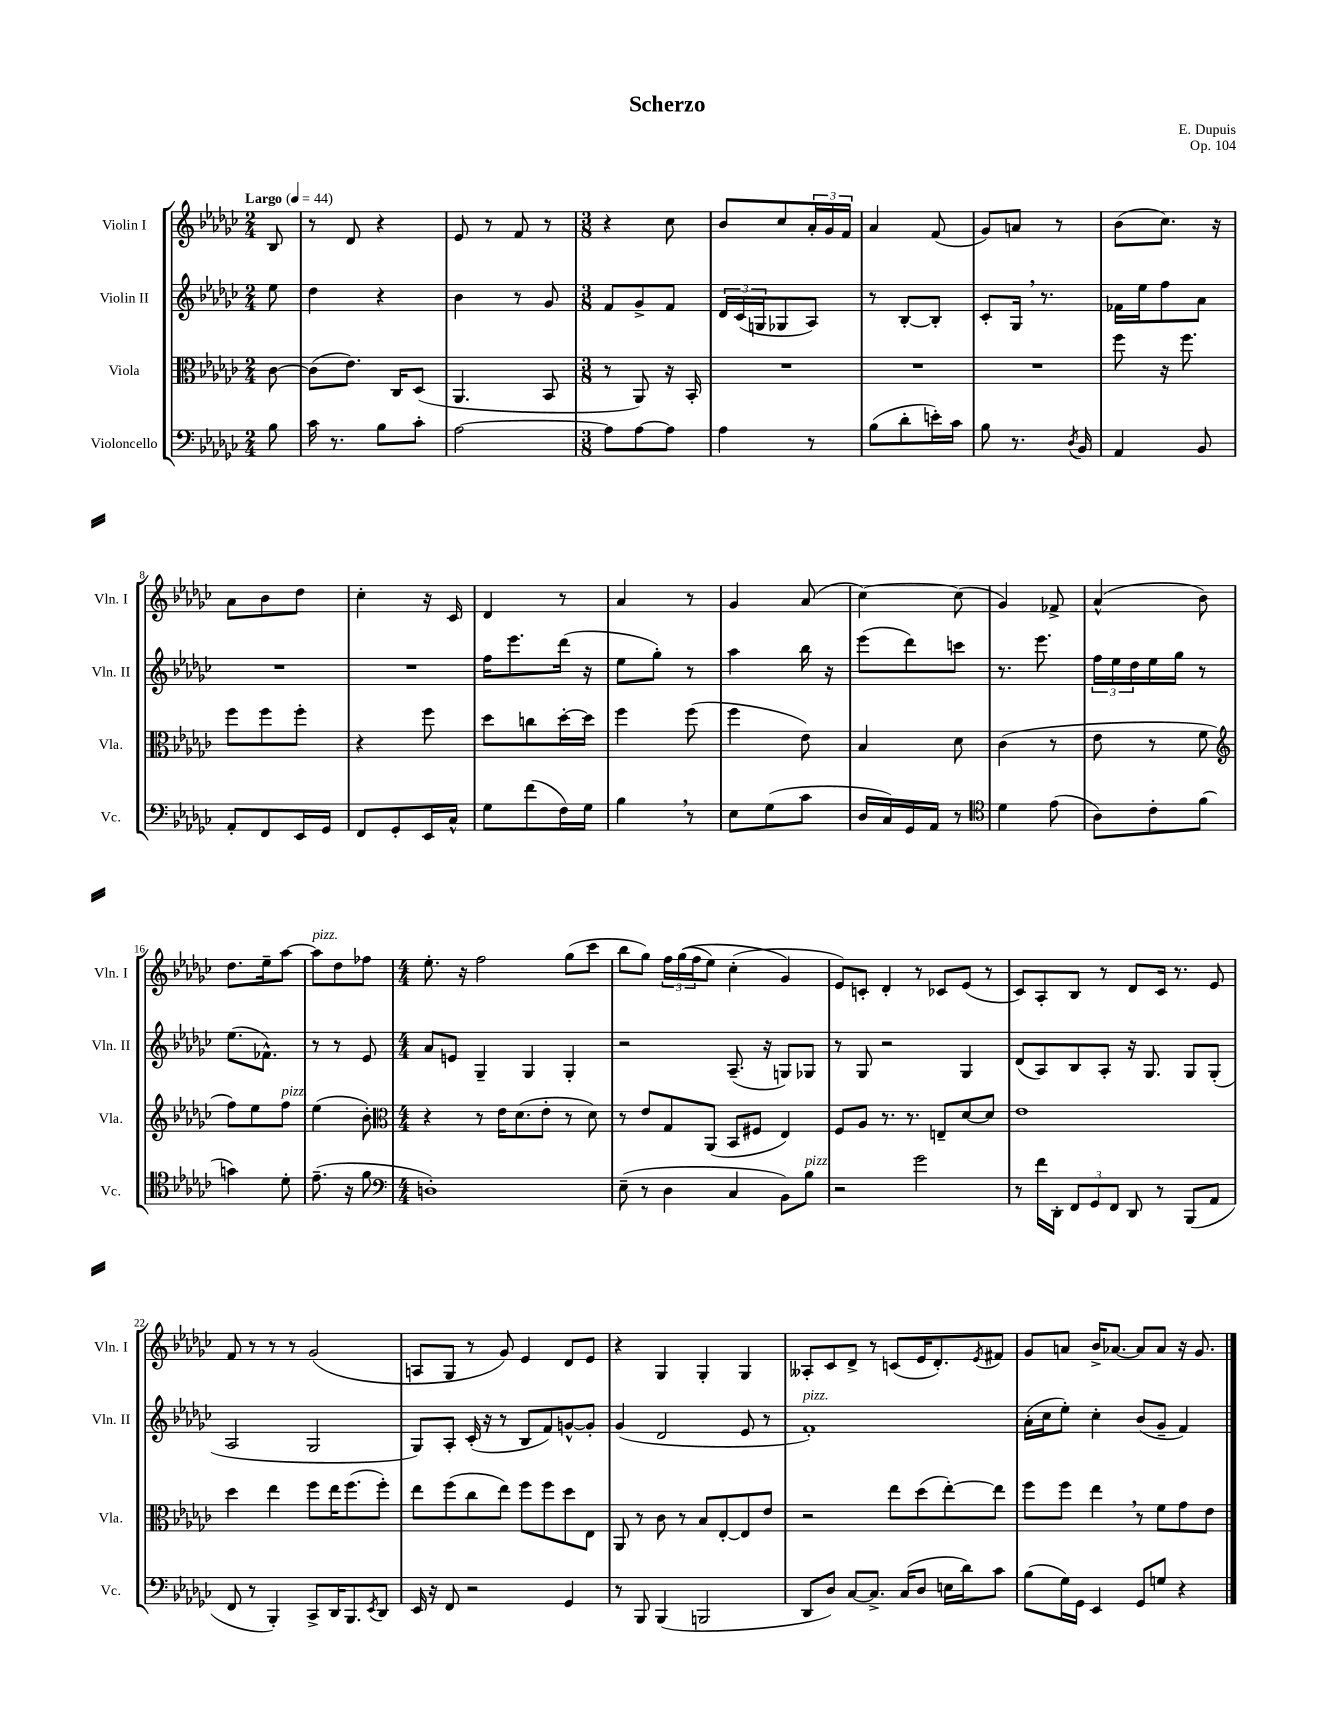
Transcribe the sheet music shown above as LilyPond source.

\header { title = "Scherzo" composer = "E. Dupuis" opus = "Op. 104" }
<<
\new StaffGroup <<
\new Staff = "s0" \with { instrumentName = "Violin I" shortInstrumentName = "Vln. I" } {
    \clef treble \key ges \major \numericTimeSignature \time 2/4 \partial 8 \tempo "Largo" 4 = 44
    bes8 |
    r8 des'8 r4 |
    ees'8 r8 f'8 r8 |
    \numericTimeSignature \time 3/8 r4 ces''8 |
    bes'8 ces''8 \tuplet 3/2 { aes'16-. ges'16 f'16 } |
    aes'4 f'8( |
    ges'8) a'8 r8 |
    bes'8( ces''8.) r16 |
    aes'8 bes'8 des''8 |
    ces''4-. r16 ces'16 |
    des'4 r8 |
    aes'4 r8 |
    ges'4 aes'8( |
    ces''4~) ces''8( |
    ges'4) fes'8-> |
    aes'4-^( bes'8) |
    des''8. ees''16-- aes''8~ |
    aes''8^\markup { \italic "pizz." } des''8 fes''8 |
    \numericTimeSignature \time 4/4 ees''8.-. r16 f''2 ges''8( ces'''8 |
    bes''8 ges''8) \tuplet 3/2 { f''16 ges''16(\( f''16 } ees''8) ces''4-.( ges'4\) |
    ees'8) c'8-. des'4-. r8 ces'8 ees'8( r8 |
    ces'8) aes8-. bes8 r8 des'8 ces'16 r8. ees'8 |
    f'8 r8 r8 r8 ges'2( |
    a8 ges8 r8 ges'8) ees'4 des'8 ees'8 |
    r4 ges4 ges4-. ges4 |
    aeses8-. ces'8 des'8-> r8 c'8( ees'16 des'8.-.) \acciaccatura { ees'8 } fis'8 |
    ges'8 a'8 bes'16-> aes'8.~ aes'8 aes'8 r16 ges'8. \bar "|." |
}
\new Staff = "s1" \with { instrumentName = "Violin II" shortInstrumentName = "Vln. II" } {
    \clef treble \key ges \major \numericTimeSignature \time 2/4 \partial 8
    ees''8 |
    des''4 r4 |
    bes'4 r8 ges'8 |
    \numericTimeSignature \time 3/8 f'8 ges'8-> f'8 |
    \tuplet 3/2 { des'16 ces'16( g16 } ges8 aes8) |
    r8 bes8~-. bes8-. |
    ces'8-. ges16 \breathe r8. |
    fes'16 ees''16 f''8 aes'8 |
    R4. |
    R4. |
    f''16 ees'''8. des'''16( r16 |
    ees''8 ges''8-.) r8 |
    aes''4 bes''16 r16 |
    ees'''8( des'''8) c'''8 |
    r8. ees'''8. |
    \tuplet 3/2 { f''16 ees''16 des''16 } ees''16 ges''16 r8 |
    ees''8.( fes'8.-^) |
    r8 r8 ees'8 |
    \numericTimeSignature \time 4/4 aes'8 e'8 ges4-- ges4 ges4-. |
    r2 aes8.--( r16 g8) ges8 |
    r8 ges8 r2 ges4 |
    des'8( aes8) bes8 aes8-. r16 ges8. ges8 ges8-.( |
    aes2 ges2 |
    ges8) aes8-. ces'16-.( r16 r8 bes8 f'8) g'8~-^ g'8-. |
    ges'4( des'2 ees'8 r8 |
    f'1-.^\markup { \italic "pizz." }) |
    aes'16-.( ces''16 ees''8-.) ces''4-. bes'8( ges'8-- f'4) \bar "|." |
}
\new Staff = "s2" \with { instrumentName = "Viola" shortInstrumentName = "Vla." } {
    \clef alto \key ges \major \numericTimeSignature \time 2/4 \partial 8
    ces'8~ |
    ces'8( ees'8.) ces16 des8( |
    aes,4. bes,8 |
    \numericTimeSignature \time 3/8 r8 aes,8) r16 bes,16-. |
    R4. |
    R4. |
    R4. |
    f''8 r16 f''8. |
    f''8 f''8 f''8-. |
    r4 f''8 |
    des''8 c''8 des''16~-. des''16 |
    f''4 f''8( |
    f''4 ees'8) |
    bes4 des'8 |
    ces'4( r8 |
    ees'8 r8 f'8 |
    \clef treble f''8) ees''8 f''8^\markup { \italic "pizz." } |
    ees''4( bes'8-.) |
    \numericTimeSignature \time 4/4 \clef alto r4 r8 ees'16 des'8.( ees'8-. r8 des'8) |
    r8 ees'8 ges8 aes,8( bes,8 fis8 ees4) |
    f8 aes8 r8. r8. e8-- des'8~ des'8 |
    ees'1 |
    des''4 ees''4 f''8 ees''16 f''8.( f''8-.) |
    ees''8 f''8( ces''8 ees''8) f''8 f''8 des''8 ees8 |
    aes,8 r8 ces'8 r8 bes8 ees8~-. ees8 ees'8 |
    r2 ees''8 des''8( ees''8~-.) ees''8 |
    f''8 f''8 ees''4 \breathe r8 f'8 ges'8 ees'8 \bar "|." |
}
\new Staff = "s3" \with { instrumentName = "Violoncello" shortInstrumentName = "Vc." } {
    \clef bass \key ges \major \numericTimeSignature \time 2/4 \partial 8
    bes8 |
    ces'16 r8. bes8 ces'8-. |
    aes2~ |
    \numericTimeSignature \time 3/8 aes8 aes8~ aes8 |
    aes4 r8 |
    bes8( des'8-. e'16-.) ces'16 |
    bes8 r8. \acciaccatura { des8 } bes,16 |
    aes,4 bes,8 |
    aes,8-. f,8 ees,16 ges,16 |
    f,8 ges,8-. ees,16 ces16-^ |
    ges8 f'8( f16) ges16 |
    bes4 \breathe r8 |
    ees8 ges8( ces'8 |
    des16 ces16) ges,16 aes,16 r8 |
    \clef tenor des'4 ees'8( |
    aes8) ces'8-. f'8( |
    g'4) des'8-. |
    ees'8.--( r16 f'8 |
    \numericTimeSignature \time 4/4 \clef bass d1-.) |
    ees8--( r8 des4 ces4 bes,8) bes8^\markup { \italic "pizz." } |
    r2 ges'2 |
    r8 f'16 des,16-. \tuplet 3/2 { f,8 ges,8 f,8 } des,8 r8 bes,,8( aes,8 |
    f,8 r8 bes,,4-.) ces,8-> des,16 bes,,8. \acciaccatura { ees,8 } des,8 |
    ees,16 r16 f,8 r2 ges,4 |
    r8 bes,,8 bes,,4( b,,2 |
    des,8 des8) ces8~ ces8.-> ces16( des8 e16 des'16) ces'8 |
    bes8( ges16) ges,16 ees,4 ges,8 g8 r4 \bar "|." |
}
>>
>>
